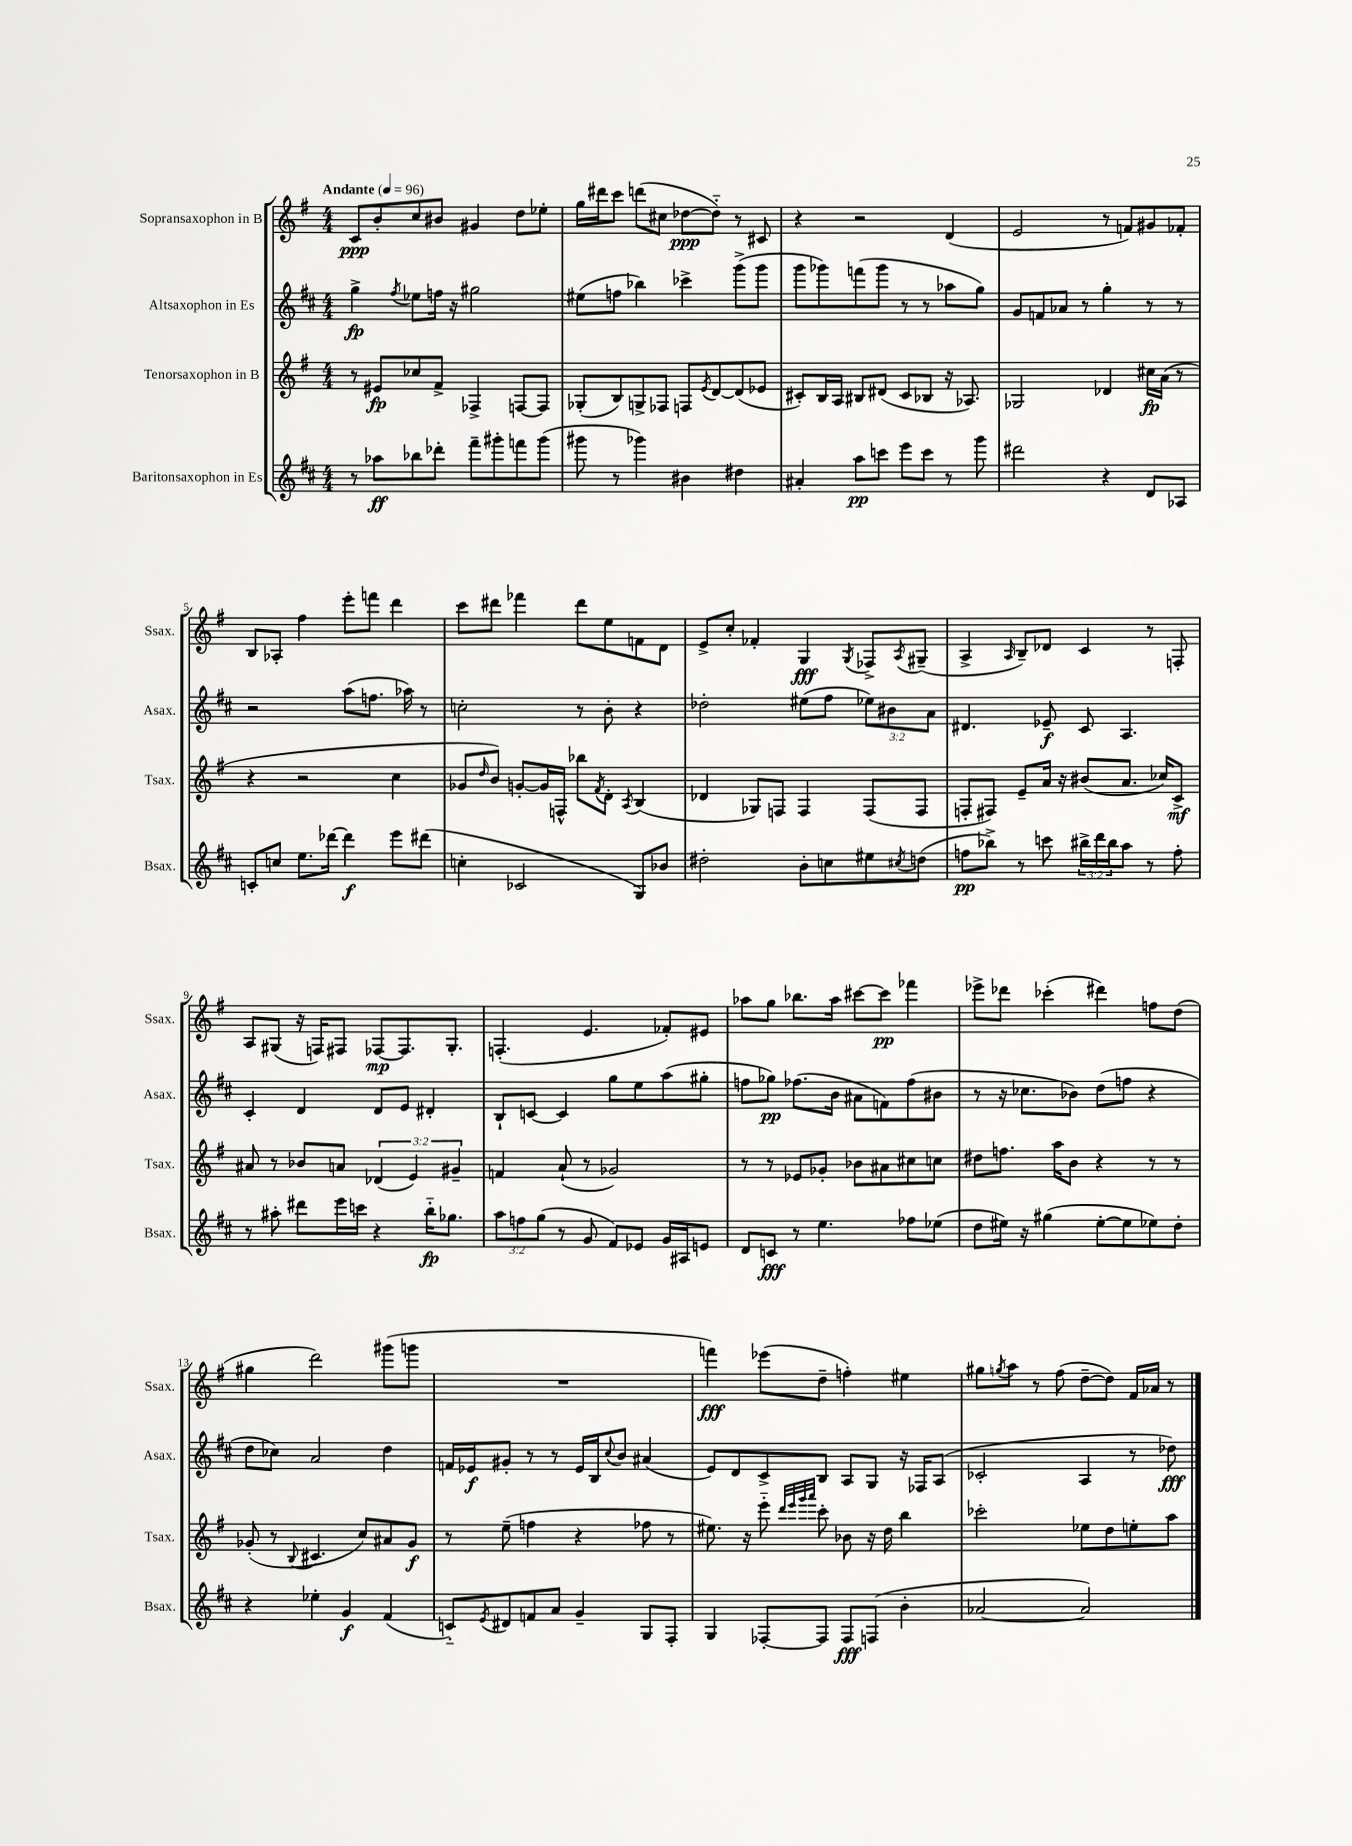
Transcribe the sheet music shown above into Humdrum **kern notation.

**kern	**dynam	**kern	**dynam	**kern	**dynam	**kern	**dynam
*part4	*part4	*part3	*part3	*part2	*part2	*part1	*part1
*staff4	*staff4	*staff3	*staff3	*staff2	*staff2	*staff1	*staff1
*I"Baritonsaxophon in Es	*	*I"Tenorsaxophon in B	*	*I"Altsaxophon in Es	*	*I"Sopransaxophon in B	*
*I'Bsax.	*	*I'Tsax.	*	*I'Asax.	*	*I'Ssax.	*
*clefG2	*	*clefG2	*	*clefG2	*	*clefG2	*
*k[f#c#]	*	*k[f#]	*	*k[f#c#]	*	*k[f#]	*
*M4/4	*	*M4/4	*	*M4/4	*	*M4/4	*
*MM96	*	*MM96	*	*MM96	*	*MM96	*
=1	=1	=1	=1	=1	=1	=1	=1
!	!	!	!	!	!	!LO:TX:a:B:t=Andante	!
8r	.	8r	.	4gg^\	fp	8c/L	ppp
8aa-X\L	ff	8e#X/L	fp	.	.	8b'/	.
.	.	.	.	8qff#/	.	.	.
8bb-X\	.	8cc-X/	.	8ee-X\L	.	8cc/	.
8ddd-X'\J	.	8f#^/J	.	16ffn\Jk	.	8b#X/J	.
.	.	.	.	16r	.	.	.
8fff#~\L	.	4F-X^/	.	2gg#X\	.	4g#X/	.
8ggg#X'\	.	.	.	.	.	.	.
8fffn\	.	[8Fn/L	.	.	.	8dd\L	.
(8ggg#\J	.	8F/J]	.	.	.	8ee-X'\J	.
=2	=2	=2	=2	=2	=2	=2	=2
8ggg#X\	.	(8G-X'/L	.	(8ee#X\L	.	16gg\LL	.
.	.	.	.	.	.	16ddd#X\J	.
8r	.	8B/)	.	8ffn\J	.	8ccc\J	.
4ggg-X\)	.	8Gn^/	.	4bb-X\)	.	(8dddn\L	.
.	.	8F-X/J	.	.	.	8cc#X\J	.
4b#X\	.	8Fn/L	.	4ccc-X^\	.	[8dd-X\L	ppp
.	.	8qe/	.	.	.	.	.
.	.	[8d/	.	.	.	8dd-\J])	.
4dd#X\	.	(8d/]	.	(8ggg^\L	.	8r	.
.	.	8e-X/J	.	8ggg\J	.	8c#X/	.
=3	=3	=3	=3	=3	=3	=3	=3
4a#X'/	.	8c#X'/L)	.	8ggg\L	.	4r	.
.	.	16B/L	.	8ggg-X\)	.	.	.
.	.	16A/JJ	.	.	.	.	.
8aa\L	pp	8B#X/L	.	(8fffn\	.	2r	.
8cccn\J	.	(8d#X/J	.	8ggg-\J	.	.	.
8eee\L	.	8c#/L	.	8r	.	.	.
8ccc\J	.	8B-X/J	.	8r	.	.	.
8r	.	16r	.	8aa-X\L	.	(4d/	.
.	.	8.A-X/)	.	.	.	.	.
8ggg\	.	.	.	8gg\J)	.	.	.
=4	=4	=4	=4	=4	=4	=4	=4
2ddd#X\	.	2G-X/	.	8g/L	.	2e/	.
.	.	.	.	8fn/	.	.	.
.	.	.	.	8a-X/J	.	.	.
.	.	.	.	8r	.	.	.
4r	.	4d-X/	.	4gg'\	.	8r	.
.	.	.	.	.	.	8fn/L)	.
8d/L	.	16cc#X\LL	fp	8r	.	8g#X/	.
.	.	(16a\JJ	.	.	.	.	.
8A-X/J	.	8r	.	8r	.	8f-X'/J	.
!!LO:LB:g=z
=5	=5	=5	=5	=5	=5	=5	=5
8cn'/L	.	4r	.	2r	.	8B/L	.
8ccn/J	.	.	.	.	.	8A-X'/J	.
8.ee\L	.	2r	.	.	.	4ff#\	.
[16ddd-X\Jk	.	.	.	.	.	.	.
4ddd-\]	f	.	.	(8aa\L	.	8eee'\L	.
.	.	.	.	8.ffn\J	.	8fffn\J	.
8eee\L	.	4cc\	.	.	.	4ddd\	.
.	.	.	.	16aa-X\)	.	.	.
(8ddd#X\J	.	.	.	8r	.	.	.
=6	=6	=6	=6	=6	=6	=6	=6
4ccn'\	.	8g-X/L	.	2ccn'\	.	8ccc\L	.
.	.	16qqdd/	.	.	.	.	.
.	.	8b/J)	.	.	.	8ddd#X\J	.
2c-X/	.	[8gn'/L	.	.	.	4fff-X\	.
.	.	16g/L]	.	.	.	.	.
.	.	16Fn^^/JJ	.	.	.	.	.
.	.	8bb-X\L	.	8r	.	8ddd#\L	.
.	.	8qf#/	.	.	.	.	.
.	.	8d'\J	.	8b'\	.	8ee\	.
.	.	8qA/	.	.	.	.	.
8G/L)	.	(4B/	.	4r	.	8fn\	.
8b-X/J	.	.	.	.	.	8d\J	.
=7	=7	=7	=7	=7	=7	=7	=7
2dd#X'\	.	4d-X/	.	2dd-X'\	.	8e^/L	.
.	.	.	.	.	.	8cc'/J	.
.	.	8G-X/L)	.	.	.	4f-X'/	.
.	.	8Fn/J	.	.	.	.	.
8b'\L	.	4F/	.	(8ee#X\L	.	4G/	fff
8ccn\	.	.	.	8ff#\J	.	.	.
.	.	.	.	.	.	8qG/	.
8ee#X\	.	(8F/L	.	12ee-X\L)	.	8F-X^/L	.
.	.	.	.	12b#X\	.	.	.
8qcc#X/	.	.	.	.	.	8qA/	.
(8ddn\J	.	8F/J	.	.	.	(8G#X~/J	.
.	.	.	.	12a\J	.	.	.
=8	=8	=8	=8	=8	=8	=8	=8
8ffn\L	pp	8Fn'/L	.	4.d#X/	.	4A^/	.
8bb-X^\J)	.	8F#X/J)	.	.	.	.	.
.	.	.	.	.	.	16qqA/	.
8r	.	8e~/L	.	.	.	8B~/L)	.
8cccn\	.	16a/Jk	.	8e-X~/	f	8d-X/J	.
.	.	16r	.	.	.	.	.
24bb#X^\LL	.	(8b#X/L	.	8c#/	.	4c/	.
24ddd\	.	.	.	.	.	.	.
24bb#\J	.	.	.	.	.	.	.
8aa\J	.	8.a/J	.	4.A/	.	.	.
8r	.	.	.	.	.	8r	.
.	.	16cc-X/KL)	.	.	.	.	.
8ff'\	.	8c^/J	mf	.	.	8Fn'/	.
!!LO:LB:g=z
=9	=9	=9	=9	=9	=9	=9	=9
8r	.	8a#X/	.	4c#'/	.	8A/L	.
8aa#X'\	.	8r	.	.	.	(8G#X/J	.
8ddd#X\L	.	8b-X/L	.	4d/	.	16r	.
.	.	.	.	.	.	16Fn/KL)	.
16eee\L	.	8an/J	.	.	.	8F#X/J	.
16cccn\JJ	.	.	.	.	.	.	.
4r	.	(6d-X/	.	8d/L	.	[8F-X/L	mp
.	.	.	.	8e/J	.	8.F-/]	.
.	.	6e/)	.	.	.	.	.
16bb\KL	fp	.	.	4d#X'/	.	.	.
8.gg-X\J	.	.	.	.	.	8.G#'/J	.
.	.	6g#X~/	.	.	.	.	.
=10	=10	=10	=10	=10	=10	=10	=10
12aa\L	.	4fn/	.	8B`/L	.	(4.Fn'/	.
12ffn\	.	.	.	.	.	.	.
.	.	.	.	[8cn/J	.	.	.
(12gg\J	.	.	.	.	.	.	.
8r	.	(8a`/	.	4c/]	.	.	.
8g/	.	8r	.	.	.	4.e/	.
8f#/L)	.	2g-X/)	.	8gg\L	.	.	.
8e-X/J	.	.	.	8ee\	.	.	.
16g/LL	.	.	.	(8aa\	.	8f-X'/L)	.
16A#X/J	.	.	.	.	.	.	.
8en/J	.	.	.	8gg#X'\J	.	8e#X/J	.
=11	=11	=11	=11	=11	=11	=11	=11
8d/L	.	8r	.	8ffn\L	.	8aa-X\L	.
8cn/J	fff	8r	.	8gg-X\J)	pp	8gg\J	.
8r	.	8e-X/L	.	(8.ff-X\L	.	8.bb-X\L	.
4.ee\	.	8g-X'/J	.	.	.	.	.
.	.	.	.	16b\Jk	.	16aa-\Jk	.
.	.	8b-X\L	.	8a#X\L	.	[8ccc#X\L	.
.	.	8a#X\	.	8fn\)	.	8ccc#\J]	pp
8ff-X\L	.	8cc#X\	.	(8ff-\	.	4fff-X\	.
(8ee-X\J	.	8ccn\J	.	8b#X\J	.	.	.
=12	=12	=12	=12	=12	=12	=12	=12
8dd\L	.	8dd#X\L	.	8r	.	8eee-X^\L	.
16ee#X\Jk)	.	8.ffn\J	.	16r	.	8ddd-X\J	.
16r	.	.	.	8.cc-X\L	.	.	.
(4gg#X\	.	.	.	.	.	(4ccc-X'\	.
.	.	16aa\KL	.	.	.	.	.
.	.	8b\J	.	8b-X\J)	.	.	.
[8ee#'\L	.	4r	.	(8dd\L	.	4ddd#X\)	.
8ee#\]	.	.	.	8ffn\J	.	.	.
8ee-X\)	.	8r	.	4r	.	8ffn\L	.
8dd'\J	.	8r	.	.	.	(8dd\J	.
!!LO:LB:g=z
=13	=13	=13	=13	=13	=13	=13	=13
4r	.	(8g-X'/	.	8dd\L	.	4gg#X\	.
.	.	8r	.	8cc-X\J)	.	.	.
.	.	8qqB/	.	.	.	.	.
4ee-X'\	.	4.c#X/	.	2a/	.	2ddd\)	.
4g/	f	.	.	.	.	.	.
.	.	8cc/L)	.	.	.	.	.
(4f#/	.	8a#X/	.	4dd\	.	(8ggg#X\L	.
.	.	8g-/J	f	.	.	8gggn\J	.
=14	=14	=14	=14	=14	=14	=14	=14
8cn/L)	.	8r	.	16fn/LL	.	1r	.
.	.	.	.	16e-X/J	f	.	.
8qe/	.	.	.	.	.	.	.
8d#X/	.	(8ee~\	.	8g#X'/J	.	.	.
8fn/	.	4ffn\	.	8r	.	.	.
8a/J	.	.	.	8r	.	.	.
4g~/	.	4r	.	16e-/LL	.	.	.
.	.	.	.	16B/J	.	.	.
.	.	.	.	8qqcc#/	.	.	.
.	.	.	.	8b/J	.	.	.
8G/L	.	8ff-X\	.	(4a#X/	.	.	.
8F#'/J	.	8r	.	.	.	.	.
=15	=15	=15	=15	=15	=15	=15	=15
4G/	.	8.ee#X\)	.	8e/L)	.	4fffn\)	fff
.	.	.	.	8d/	.	.	.
.	.	16r	.	.	.	.	.
[8F-X'/L	.	8eee\	.	8c#^/	.	(8eee-X\L	.
.	.	32qqddd/LLL	.	.	.	.	.
.	.	32qqeee/	.	.	.	.	.
.	.	32qqggg/	.	.	.	.	.
.	.	32qqaaa/JJJ	.	.	.	.	.
8F-/J]	.	8ccc'\	.	8B/J	.	8dd~\J	.
8F-/L	fff	8b-X\	.	8A/L	.	4ffn'\)	.
(8Fn/J	.	16r	.	8G/J	.	.	.
.	.	16dd\	.	.	.	.	.
4b'\	.	4bb\	.	16r	.	4ee#X\	.
.	.	.	.	16F-X/KL	.	.	.
.	.	.	.	(8A/J	.	.	.
=16	=16	=16	=16	=16	=16	=16	=16
[2a-X/	.	2ccc-X'\	.	2c-X'/	.	8gg#X\L	.
.	.	.	.	.	.	8qggn/	.
.	.	.	.	.	.	8aa\J	.
.	.	.	.	.	.	8r	.
.	.	.	.	.	.	(8ff#\	.
2a-/])	.	8ee-X\L	.	4A/	.	[8dd~\L	.
.	.	8dd\	.	.	.	8dd\J])	.
.	.	8een'\	.	8r	.	16f#/LL	.
.	.	.	.	.	.	16a-X/JJ	.
.	.	8aa\J	.	8dd-X\)	fff	8r	.
==	==	==	==	==	==	==	==
*-	*-	*-	*-	*-	*-	*-	*-
